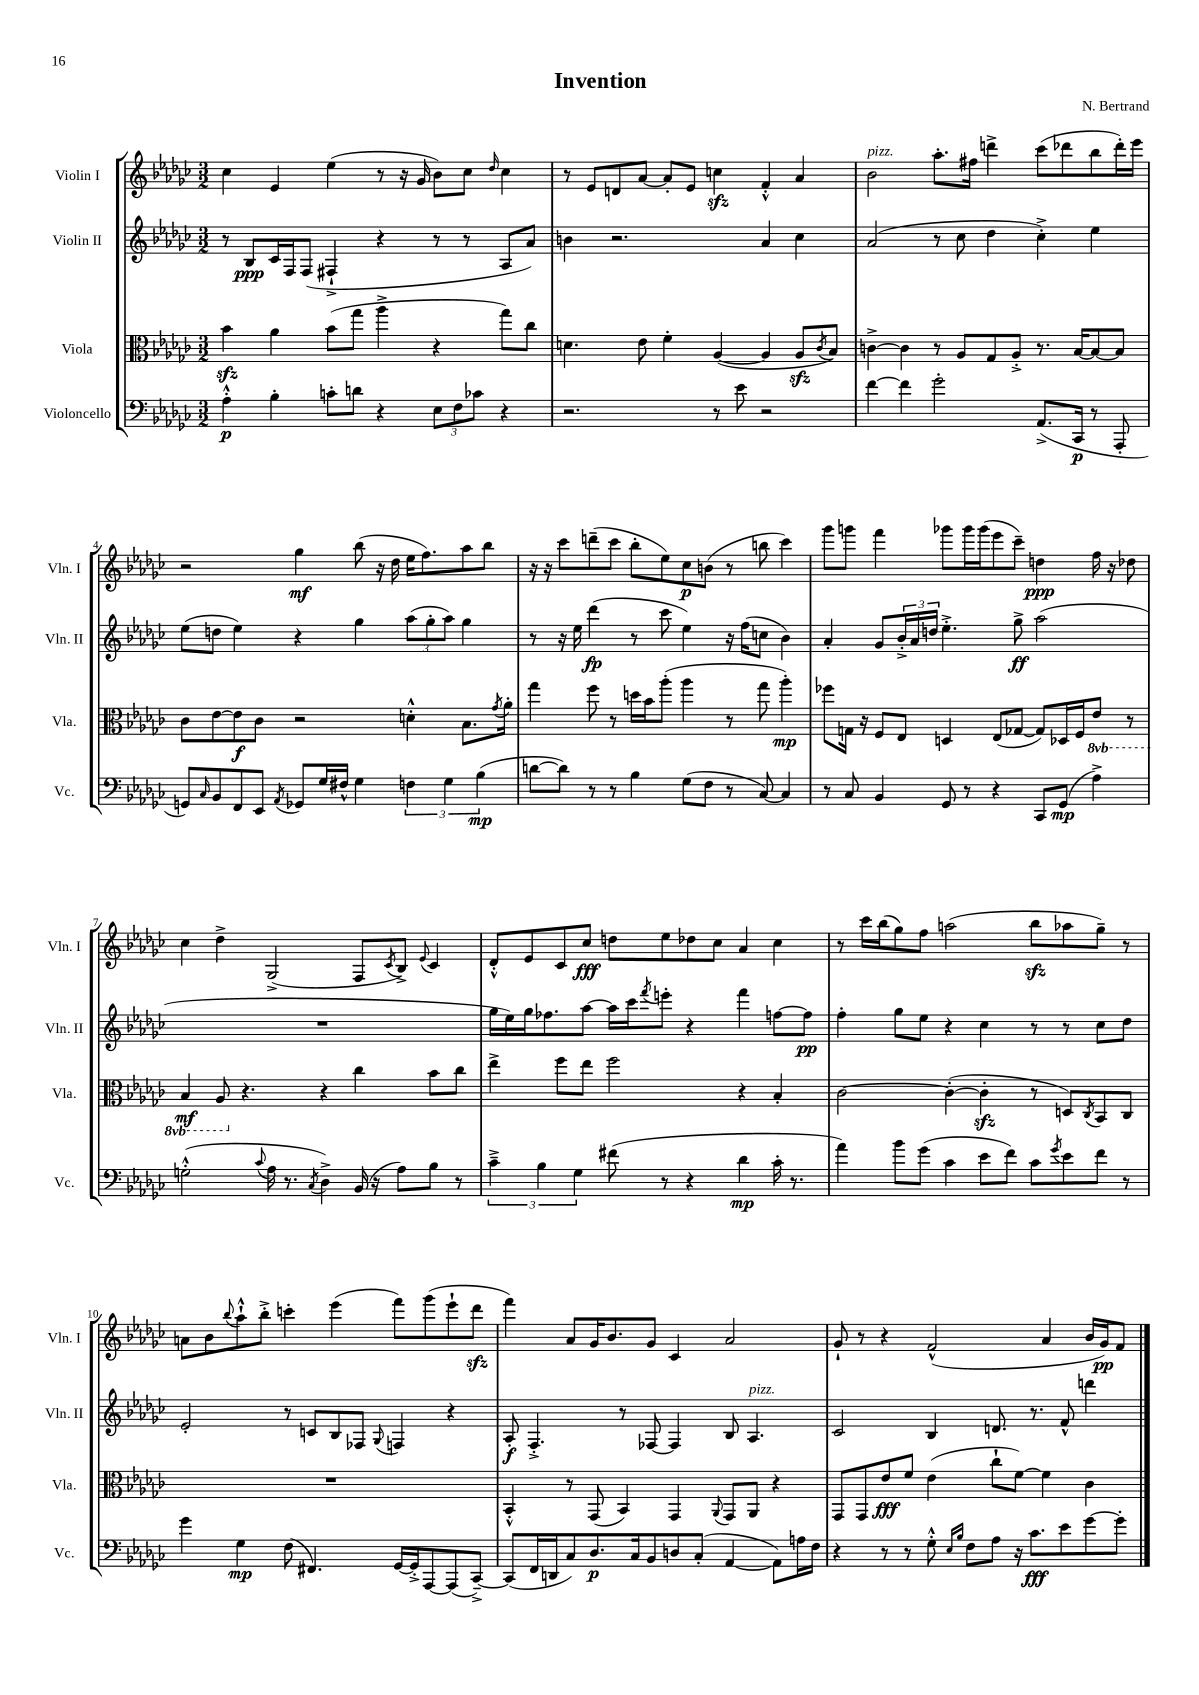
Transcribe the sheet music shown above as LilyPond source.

\header { title = "Invention" composer = "N. Bertrand" }
<<
\new StaffGroup <<
\new Staff = "s0" \with { instrumentName = "Violin I" shortInstrumentName = "Vln. I" } {
    \clef treble \key ges \major \numericTimeSignature \time 3/2
    ces''4 ees'4 ees''4( r8 r16 ges'16 bes'8) ces''8 \grace { des''16 } ces''4 |
    r8 ees'8 d'8 aes'8~ aes'8-. ees'8 c''4\sfz f'4-.-^ aes'4 |
    bes'2^\markup { \italic "pizz." } aes''8.-. fis''16 d'''4-> ces'''8( des'''8 bes''8 des'''16-.) ees'''16 |
    r2 ges''4\mf bes''8( r16 des''16 ees''16 f''8.) aes''8 bes''8 |
    r16 r16 ces'''8 d'''8--( ces'''8 bes''8-. ees''8) ces''8\p b'8( r8 b''8 ces'''4) |
    ges'''8 g'''8 f'''4 ges'''8 ges'''16 ges'''16( ees'''8 ces'''8--) d''4\ppp f''16 r16 des''8 |
    ces''4 des''4-> ges2->( f8 \acciaccatura { ces'8 } bes8->) \appoggiatura { ees'8 } ces'4 |
    des'8-.-^ ees'8 ces'8 ces''8\fff d''8 ees''8 des''8 ces''8 aes'4 ces''4 |
    r8 ces'''16 bes''16( ges''8) f''8 a''2( bes''8\sfz aes''8 ges''8--) r8 |
    a'8 bes'8 \appoggiatura { bes''8 } aes''8-!-^ bes''8-.-> c'''4-. ees'''4( f'''8) ges'''8( ees'''8-! des'''8\sfz |
    f'''4) aes'8 ges'16 bes'8. ges'8 ces'4 aes'2 |
    ges'8-! r8 r4 f'2-^( aes'4 bes'16 ges'16\pp) f'8 \bar "|." |
}
\new Staff = "s1" \with { instrumentName = "Violin II" shortInstrumentName = "Vln. II" } {
    \clef treble \key ges \major \numericTimeSignature \time 3/2
    r8 bes8\ppp ces'16 f16 f8( fis4-!-> r4 r8 r8 aes8 aes'8) |
    b'4 r2. aes'4 ces''4 |
    aes'2( r8 ces''8 des''4 ces''4-.->) ees''4 |
    ees''8( d''8 ees''4) r4 ges''4 \tuplet 3/2 { aes''8( ges''8-. aes''8) } ges''4 |
    r8 r16 ees''16 des'''4\fp( r8 ces'''8 ees''4) r16 f''16( c''8 bes'4) |
    aes'4-. ges'8 \tuplet 3/2 { bes'16-.-> aes'16 d''16 } ees''4.-.-> ges''8->\ff aes''2( |
    R1. |
    ges''16 ees''16) ges''16 fes''8. aes''8~ aes''16 ces'''16 \acciaccatura { f'''8 } e'''8-. r4 f'''4 f''8~ f''8\pp |
    f''4-. ges''8 ees''8 r4 ces''4 r8 r8 ces''8 des''8 |
    ees'2-. r8 c'8 bes8 fes8 \appoggiatura { ges8 } f4 r4 |
    aes8-.\f f4.-.-> r8 fes8~ fes4 bes8 aes4.^\markup { \italic "pizz." } |
    ces'2 bes4 d'8. r8. f'8-^ d'''4 \bar "|." |
}
\new Staff = "s2" \with { instrumentName = "Viola" shortInstrumentName = "Vla." } {
    \clef alto \key ges \major \numericTimeSignature \time 3/2 \set Staff.ottavationMarkups = #ottavation-simple-ordinals
    bes'4\sfz aes'4 bes'8( ges''8 aes''4-> r4 ges''8) ces''8 |
    d'4. ees'8 f'4-. aes4~( aes4 aes8\sfz \acciaccatura { ces'8 } bes8) |
    c'4~-> c'4 r8 aes8 ges8 aes8-.-> r8. bes16~ bes8~ bes8 |
    ces'8 ees'8~ ees'8\f ces'8 r2 d'4-.-^ bes8. \acciaccatura { ges'8 } aes'16-. |
    ges''4 f''8 r8 d''16 bes'16 aes''8-.( aes''4 r8 ges''8 aes''4-.\mp) |
    fes''8 g16 r16 f8 ees8 d4 ees8( ges8~ ges8) des16 f16 \ottava #-1 ees8 r8 |
    bes,4\mf aes,8 \ottava #0 r4. r4 ces''4 bes'8 ces''8 |
    ees''4-> f''8 ees''8 f''2 r4 bes4-. |
    ces'2~ ces'4~-.( ces'4-.\sfz r8 d8) \acciaccatura { ces8 } bes,8 ces8 |
    R1. |
    bes,4-.-^ r8 ges,8( bes,4) ges,4 \appoggiatura { aes,8 } ges,8 aes,8 r4 |
    ges,8 ges,8 ees'8\fff f'8 ees'4( ces''8-! f'8~) f'4 ces'4 \bar "|." |
}
\new Staff = "s3" \with { instrumentName = "Violoncello" shortInstrumentName = "Vc." } {
    \clef bass \key ges \major \numericTimeSignature \time 3/2
    aes4-.-^\p bes4-. c'8-. d'8 r4 \tuplet 3/2 { ees8 f8 ces'8 } r4 |
    r2. r8 ees'8 r2 |
    f'4~ f'4 ges'2-. aes,8.->( ces,16\p r8 aes,,8-. |
    g,8) \grace { ces16 } bes,8 f,8 ees,8 \acciaccatura { aes,8 } ges,8 ges16 fis16-^ ges4 \tuplet 3/2 { f4 ges4 bes4\mp( } |
    d'8~ d'8) r8 r8 bes4 ges8( f8 r8 ces8~) ces4 |
    r8 ces8 bes,4 ges,8 r8 r4 ces,8 ges,8\mp( aes4->) |
    g2-.-^( \appoggiatura { ces'8 } aes16 r8. \acciaccatura { ces8 } des4->) bes,16( r16 aes8) bes8 r8 |
    \tuplet 3/2 { ces'4---> bes4 ges4 } fis'8( r8 r4 des'4\mp ces'16-. r8. |
    aes'4) bes'8 ges'8( ces'4 ees'8 f'8) ces'8 \acciaccatura { ges'8 } ees'8 f'8 r8 |
    ges'4 ges4\mp f8( fis,4.) ges,16~ ges,16-.-> aes,,8~ aes,,8( ces,8~--->) |
    ces,8( f,16 d,16 ces8) des8.\p ces16 bes,8 d8 ces8-.( aes,4~ aes,8) a16 f16 |
    r4 r8 r8 ges8-.-^ \grace { ees16 bes16 } f8 aes8 r16 ces'8.\fff ees'8 ges'8~ ges'8-. \bar "|." |
}
>>
>>
